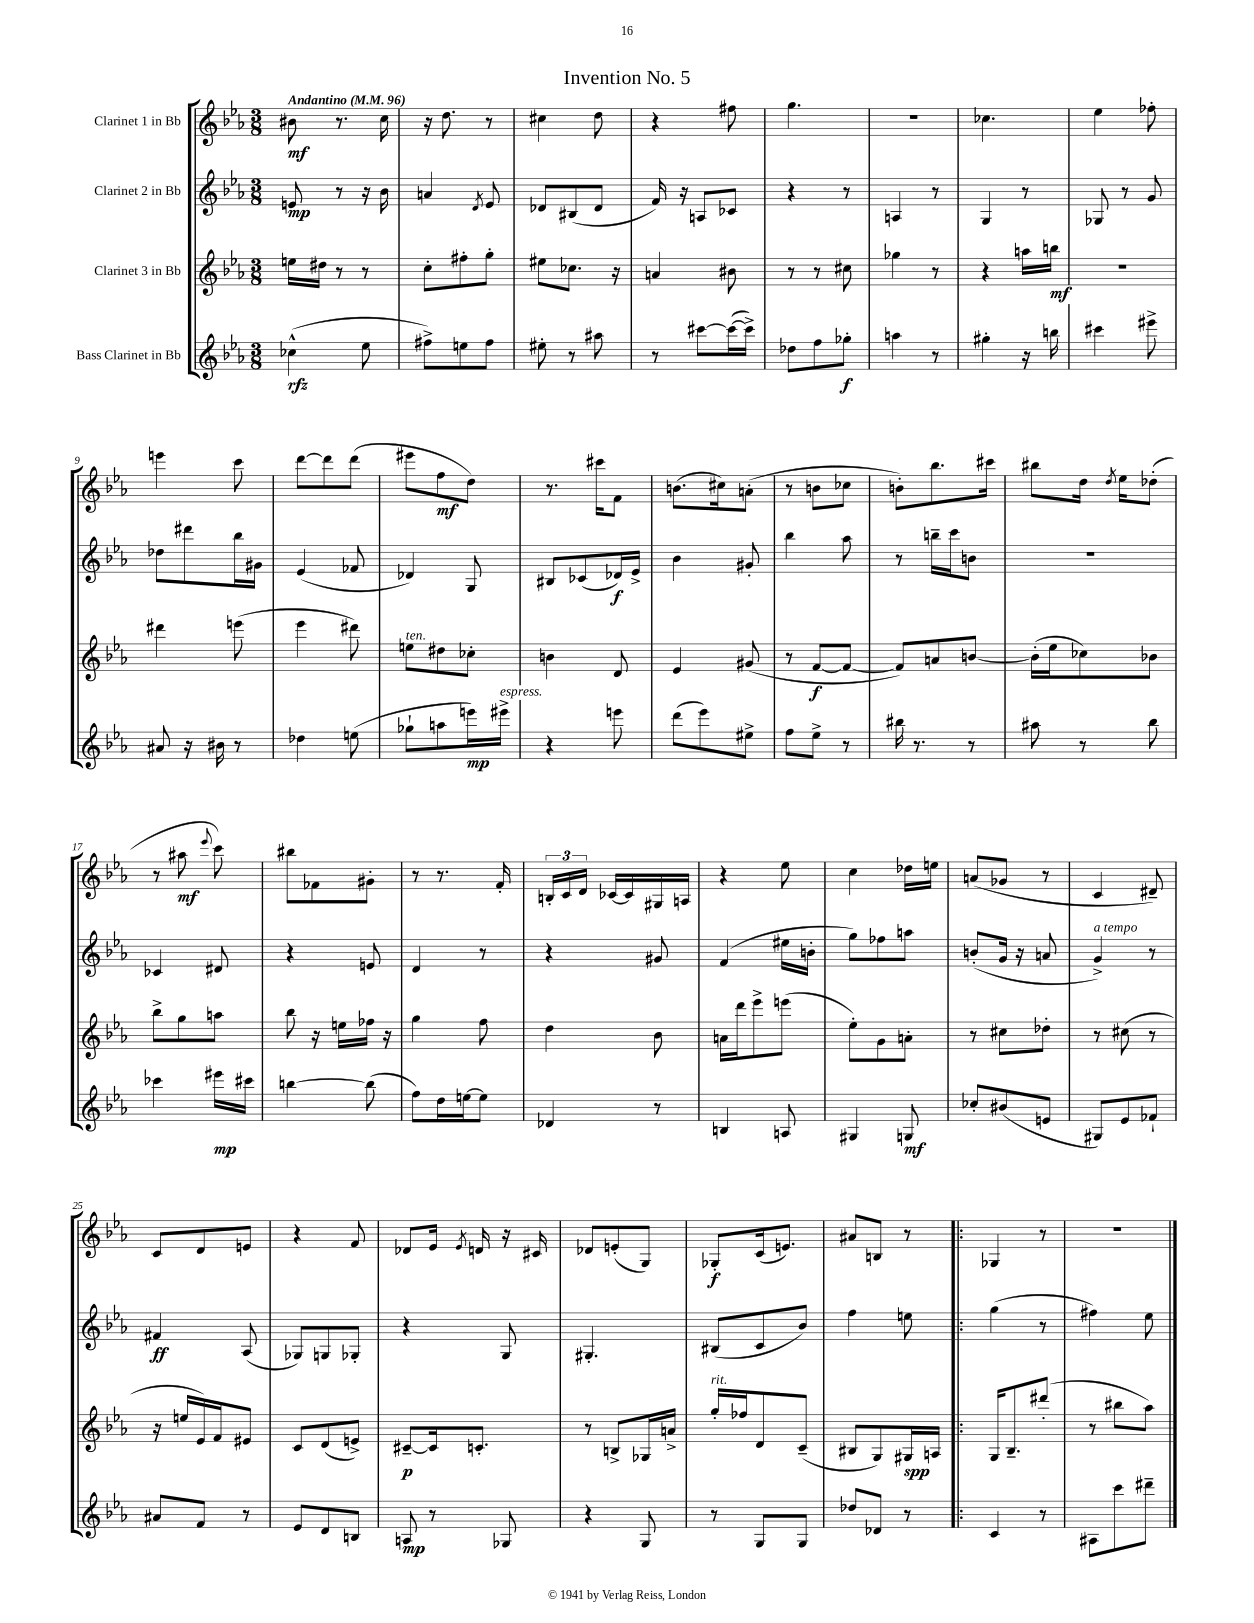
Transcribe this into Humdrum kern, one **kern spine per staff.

**kern	**kern	**kern	**kern
*staff4	*staff3	*staff2	*staff1
*clefG2	*clefG2	*clefG2	*clefG2
*k[b-e-a-]	*k[b-e-a-]	*k[b-e-a-]	*k[b-e-a-]
*M3/8	*M3/8	*M3/8	*M3/8
*MM96	*MM96	*MM96	*MM96
(4cc-^^\	16ee\LL	8e/	8b#\
.	16dd#\JJ	.	.
.	8r	8r	8.r
8ee-\	8r	16r	.
.	.	16b-\	16cc\
=	=	=	=
8ff#^\L)	8cc'\L	4a/	16r
.	.	.	8.dd\
8ee\	8ff#'\	.	.
.	.	8qd/	.
8ff#\J	8gg'\J	8e-/	8r
=	=	=	=
8ee#'\	8ee#\L	8d-/L	4cc#\
8r	8.cc-\J	(8B#/	.
8aa#\	.	8d-/J	8dd\
.	16r	.	.
=	=	=	=
8r	4a/	16f/)	4r
.	.	16r	.
[8ccc#\L	.	8A/L	.
(16ccc#\_L	8b#\	8c-/J	8ff#\
16ccc#^\]JJ)	.	.	.
=	=	=	=
8dd-\L	8r	4r	4.gg\
8ff\	8r	.	.
8gg-'\J	8cc#\	8r	.
=	=	=	=
4aa\	4gg-\	4A/	4.r
8r	8r	8r	.
=	=	=	=
4gg#'\	4r	4G/	4.cc-\
16r	16aa\LL	8r	.
16bb\	16bb\JJ	.	.
=	=	=	=
4ccc#\	4.r	8G-/	4ee-\
.	.	8r	.
8eee#^\	.	8g/	8ff-'\
=	=	=	=
8a#/	4ddd#\	8dd-\L	4eee\
16r	.	8ddd#\	.
16b#\	.	.	.
8r	(8eee\	16bb-\L	8ccc\
.	.	16g#\JJ	.
=	=	=	=
4dd-\	4eee-\	(4e-/	[8ddd\L
.	.	.	8ddd\]
(8ee\	8ddd#\)	8f-/	(8ddd\J
=	=	=	=
8gg-`\L	8ee\L	4d-/)	8eee#\L
8aa\	8dd#\	.	8ff\
16eee\L)	8cc-'\J	8G/	8dd\J)
16eee#^\JJ	.	.	.
=	=	=	=
4r	4b\	8B#/L	8.r
.	.	(8c-/	.
.	.	.	16ccc#\LK
8eee\	8d/	16d-/L)	8f\J
.	.	16e-^/JJ	.
=	=	=	=
(8ddd\L	4e-/	4b-\	(8.b\L
8eee-\)	.	.	.
.	.	.	16cc#\k)
8ee#^\J	(8g#/	8g#'/	(8a'\J
=	=	=	=
8ff\L	8r	4bb-\	8r
8ee-^\J	[8f/L	.	8b\L
8r	8f/_J	8aa-\	8cc-\J
=	=	=	=
16bb#\	8f/]L)	8r	8b'\L)
8.r	.	.	.
.	8a/	16bb~\LL	8.bb-\
.	.	16ccc\J	.
8r	[8b/J	8b\J	.
.	.	.	16ccc#\Jk
=	=	=	=
8aa#\	(16b'\]LL	4.r	8bb#\L
.	16ee-\J	.	.
8r	8cc-\)	.	16dd\Jk
.	.	.	8qdd/
.	.	.	16ee-\LK
8bb-\	8b-\J	.	(8dd-'\J
=	=	=	=
4ccc-\	8bb-^\L	4c-/	8r
.	8gg\	.	8aa#\
.	.	.	8qqeee-/
16eee#\LL	8aa\J	8d#/	8ccc\)
16ccc#\JJ	.	.	.
=	=	=	=
[4bb\	8bb-\	4r	8bb#\L
.	16r	.	8f-\
.	16ee\LL	.	.
(8bb\]	16ff-\JJ	8e/	8g#'\J
.	16r	.	.
=	=	=	=
8ff\L)	4gg\	4d/	8r
16dd\L	.	.	8.r
[16ee\J	.	.	.
8ee\]J	8ff\	8r	.
.	.	.	16f'/
=	=	=	=
4d-/	4dd\	4r	24B'/LL
.	.	.	24c/
.	.	.	24d/JJ
.	.	.	[16c-/LL
.	.	.	16c-/]
8r	8b-\	8g#/	16G#/
.	.	.	16A/JJ
=	=	=	=
4B/	16a\LL	(4f/	4r
.	16ddd\J	.	.
.	8eee-^\	.	.
8A/	(8eee\J	16ee#\LL	8ee-\
.	.	16b'\JJ	.
=	=	=	=
4G#/	8ee-'\L)	8gg\L)	4cc\
.	8g\	8ff-\	.
8G/	8a'\J	8aa\J	16dd-\LL
.	.	.	16ee\JJ
=	=	=	=
8cc-'/L	8r	(8b'/L	(8a/L
(8b#/	8cc#\L	16g/Jk	8g-/J
.	.	16r	.
8e/J	8dd-'\J	8a/	8r
=	=	=	=
8G#/L)	8r	4g^/)	4c/
8e-/	(8cc#\	.	.
8f-`/J	8r	8r	8d#~/)
=	=	=	=
8a#/L	16r	4f#/	8c/L
.	16ee/LL	.	.
8f/J	16e-/)	.	8d/
.	16f/J	.	.
8r	8e#/J	(8A-/	8e/J
=	=	=	=
8e-/L	8c/L	8G-/L)	4r
8d/	(8d/	8G/	.
8B/J	8e^/J)	8G-'/J	8f/
=	=	=	=
8A/	[8c#~/L	4r	8d-/L
8r	16c#/]k	.	16e-/Jk
.	.	.	8qe-/
.	8.c'/J	.	16d/
8G-/	.	8G/	16r
.	.	.	16c#/
=	=	=	=
4r	8r	4.G#'/	8d-/L
.	8B^/L	.	(8e'/
8G/	16G-/L	.	8G/J)
.	16a^/JJ	.	.
=	=	=	=
8r	16gg'/LL	(8B#/L	8G-'/L
.	16ff-/J	.	.
8G/L	8d/	8c/	(16c/k
.	.	.	8.e/J)
8G/J	(8c~/J	8b-/J)	.
=	=	=	=
8dd-/L	8B#/L	4ff\	8a#/L
8d-/J	8G/)	.	8B/J
8r	16G#/L	8ee\	8r
.	16A/JJ	.	.
=!|:	=!|:	=!|:	=!|:
4c/	16G/LK	(4gg\	4G-/
.	8.B-~/	.	.
8r	(8ddd#'/J	8r	8r
=	=	=	=
8A#\L	8r	4ff#\)	4.r
8ccc\	8bb#\L	.	.
8ddd#~\J	8aa-\J)	8ee-\	.
==	==	==	==
*-	*-	*-	*-
